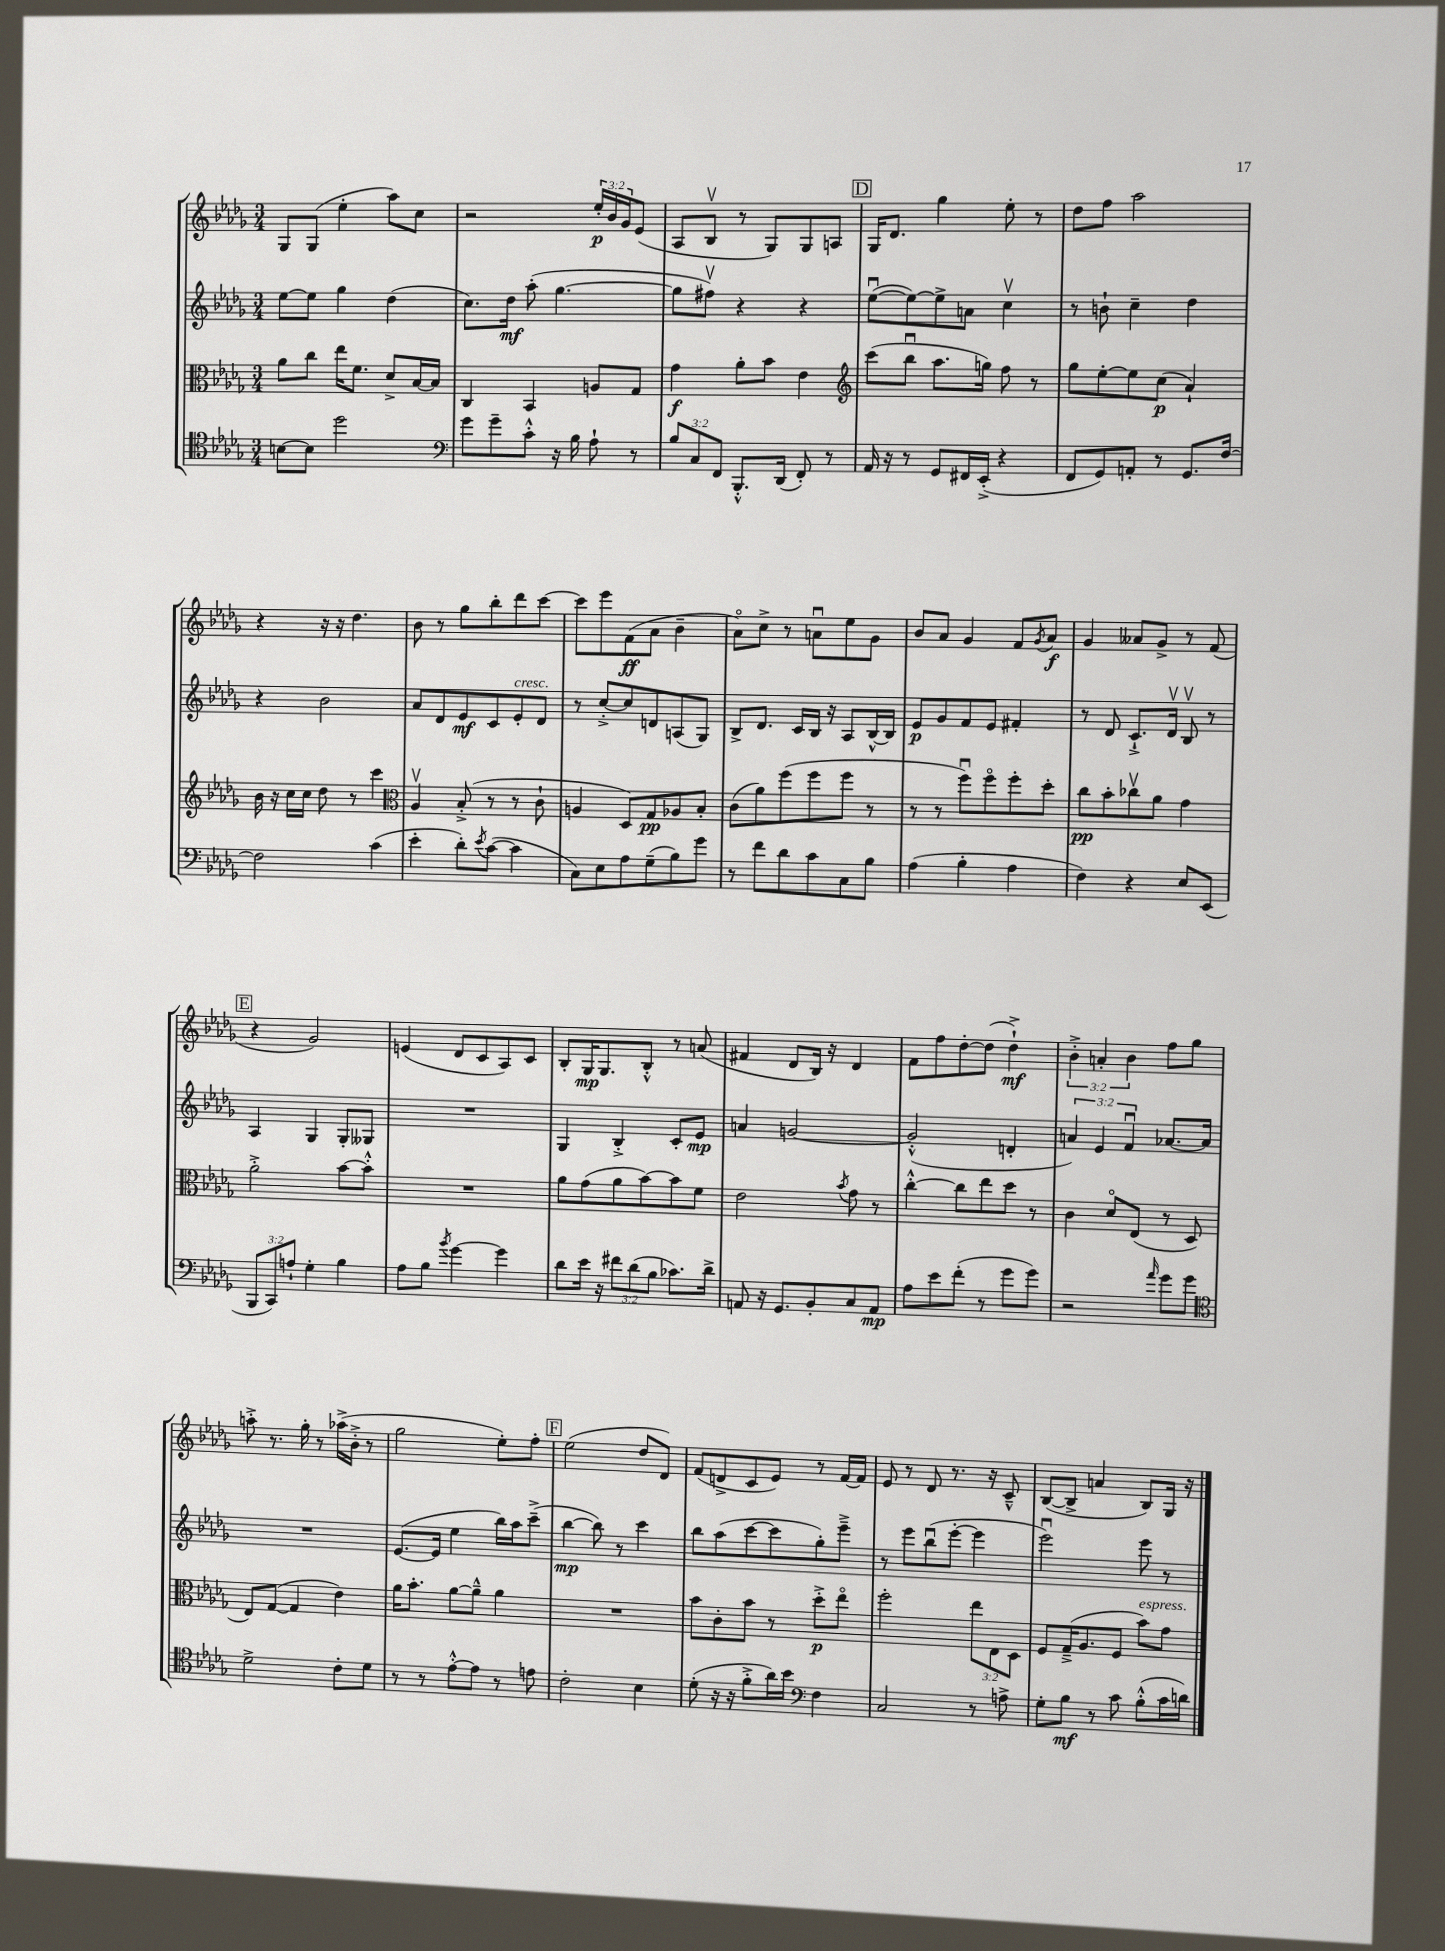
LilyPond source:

<<
\new StaffGroup <<
\new Staff = "s0" {
    \clef treble \key des \major \numericTimeSignature \time 3/4 \override Staff.TupletNumber.text = #tuplet-number::calc-fraction-text
    ges8 ges8( ees''4-. aes''8) c''8 |
    r2 \tuplet 3/2 { ees''16-.\p bes'16 ges'16 } ees'8( |
    aes8 bes8\upbow r8 ges8) ges8 a8 |
    \mark \markup { \box "D" } ges16 des'8. ges''4 ees''8-. r8 |
    des''8 f''8 aes''2 |
    r4 r16 r16 des''4. |
    bes'8 r8 ges''8 bes''8-. des'''8 c'''8~ |
    c'''8 ees'''8 f'8\ff( aes'8 bes'4-- |
    aes'8\flageolet) c''8-> r8 a'8\downbow ees''8 ges'8 |
    bes'8 aes'8 ges'4 f'8 \acciaccatura { ges'8 } aes'8\f |
    ges'4 aeses'8 ges'8-> r8 f'8( |
    \mark \markup { \box "E" } r4 ges'2) |
    e'4( des'8 c'8 aes8) c'8 |
    bes8-. ges16\mp ges8. bes8-.-^ r8 a'8( |
    fis'4 des'8 bes16) r16 des'4 |
    f'8 f''8 des''8~-. des''8( des''4-!->\mf) |
    \tuplet 3/2 { bes'4-.-> a'4-. bes'4 } f''8 ges''8 |
    a''8-.-> r8. ges''16-. r8 aes''16->( bes'16-.-> r8 |
    ges''2 ees''8-.) f''8-. |
    \mark \markup { \box "F" } ees''2( des''8 des'8) |
    f'8( d'8-> c'8 ees'8) r8 f'16~ f'16 |
    ees'8 r8 des'8 r8. r16 c'8---^ |
    bes8~( bes8-> a'4 bes8) ges16 r16 \bar "|." |
}
\new Staff = "s1" {
    \clef treble \key des \major \numericTimeSignature \time 3/4 \override Staff.TupletNumber.text = #tuplet-number::calc-fraction-text
    ees''8~ ees''8 ges''4 des''4( |
    c''8.) des''16\mf aes''8-.( ges''4.~ |
    ges''8 fis''8\upbow) r4 r4 |
    \mark \markup { \box "D" } ees''8~\downbow( ees''8~) ees''8-> a'8 c''4\upbow |
    r8 b'8-! c''4-- des''4 |
    r4 bes'2 |
    aes'8 des'8 ees'8\mf c'8 ees'8-.^\markup { \italic "cresc." } des'8 |
    r8 c''8~-.-> c''8 d'8 a8( ges8) |
    bes8-> des'8. c'16 bes16 r16 aes8 bes16~-^ bes16 |
    ees'8\p ges'8 f'8 ees'8 fis'4-. |
    r8 des'8 c'8.-!-> des'16\upbow bes8\upbow r8 |
    \mark \markup { \box "E" } aes4 ges4 ges8-. geses8 |
    R2. |
    ges4 bes4-.-> c'8-. ees'8\mp |
    a'4 g'2~ |
    g'2-.-^( d'4-. |
    \tuplet 3/2 { a'4) ees'4 f'4\downbow } aes'8.~ aes'16 |
    R2. |
    ees'8.~( ees'16 ees''4 bes''16) aes''16 c'''8--->( |
    \mark \markup { \box "F" } bes''4~\mp bes''8) r8 c'''4 |
    bes''8 aes''8( c'''8~ c'''8 ges''8-.) ees'''8---> |
    r8 ees'''8 bes''8\downbow( ees'''8~-. ees'''4 |
    ees'''2\downbow) ees'''8 r8 \bar "|." |
}
\new Staff = "s2" {
    \clef alto \key des \major \numericTimeSignature \time 3/4 \override Staff.TupletNumber.text = #tuplet-number::calc-fraction-text
    aes'8 c''8 ees''16 f'8. des'8-> bes16~ bes16 |
    c4 bes,4 a8 ges8 |
    ges'4\f aes'8-. bes'8 ees'4 |
    \mark \markup { \box "D" } \clef treble c'''8( bes''8\downbow aes''8. g''16) f''8 r8 |
    ges''8 ees''8~-. ees''8 c''8\p( aes'4-!) |
    bes'16 r16 c''16 c''16 des''8 r8 c'''4 |
    \clef alto aes4\upbow bes8-.->( r8 r8 c'8-! |
    a4 des8) ges8\pp aes8 bes8-. |
    c'8( aes'8) f''8( f''8 f''8 r8 |
    r8 r8 f''8\downbow) f''8\flageolet f''8-. des''8-. |
    c''8\pp bes'8-. ces''8\upbow aes'8 ges'4 |
    \mark \markup { \box "E" } aes'2-.-> bes'8~ bes'8-.-^ |
    R2. |
    aes'8 ges'8( aes'8 bes'8~) bes'8 f'8 |
    ees'2 \acciaccatura { bes'8 } ges'8 r8 |
    c''4~-.-^ c''8 ees''8 des''8 r8 |
    c'4 des'8\flageolet ees8( r8 des8 |
    ees8) ges8~( ges4 ees'4) |
    aes'16 bes'8.-. aes'8~ aes'8---^ aes'4 |
    \mark \markup { \box "F" } R2. |
    bes'8 c'8-. bes'8 r8 des''8-.->\p ees''8\flageolet |
    f''2-. \tuplet 3/2 { ees''8 ees8 des8 } |
    f8 ges16--->( aes8. f8 bes'8^\markup { \italic "espress." }) ges'8 \bar "|." |
}
\new Staff = "s3" {
    \clef tenor \key des \major \numericTimeSignature \time 3/4 \override Staff.TupletNumber.text = #tuplet-number::calc-fraction-text
    b8~ b8 des''2 |
    \clef bass ges'8 ges'8-- c'8-.-^ r16 bes16 aes8-! r8 |
    \tuplet 3/2 { bes8 c8 f,8 } bes,,8.-.-^ des,16( f,8-.) r8 |
    \mark \markup { \box "D" } aes,16 r16 r8 ges,8 fis,16 ees,16-.->( r4 |
    f,8 ges,8) a,8-. r8 ges,8. f16~ |
    f2 c'4( |
    ees'4-. des'8-.) \acciaccatura { ees'8 } c'8~( c'4 |
    c8) ees8 aes8 ges8--( bes8) ges'8 |
    r8 f'8 des'8 c'8 c8 bes8 |
    aes4( bes4-. aes4 |
    f4) r4 ees8 ees,8( |
    \mark \markup { \box "E" } \tuplet 3/2 { bes,,8 c,8) a8-! } ges4-. bes4 |
    aes8 bes8 \acciaccatura { bes'8 } ges'4~ ges'4 |
    des'8 ees'16 r16 \tuplet 3/2 { fis'8 des'8( bes8 } ces'8.) des'16-> |
    a,8 r16 ges,8. bes,8-. c8 a,8\mp |
    aes8 ees'8 f'8-.( r8 ges'8 ges'8) |
    r2 \grace { aes'16 } ges'8 ges'8 |
    \clef tenor des'2-> c'8-. des'8 |
    r8 r8 ees'8~-.-^ ees'8 r8 e'8 |
    \mark \markup { \box "F" } c'2-. bes4 |
    des'8-.( r16 r16 f'8-.-> aes'16) bes'16 \clef bass f4 |
    c2 r8 a8-> |
    ges8-. bes8\mf r8 c'8 bes8-.-^( c'16 d'16) \bar "|." |
}
>>
>>
\layout { \context { \Score \remove "Bar_number_engraver" } }
